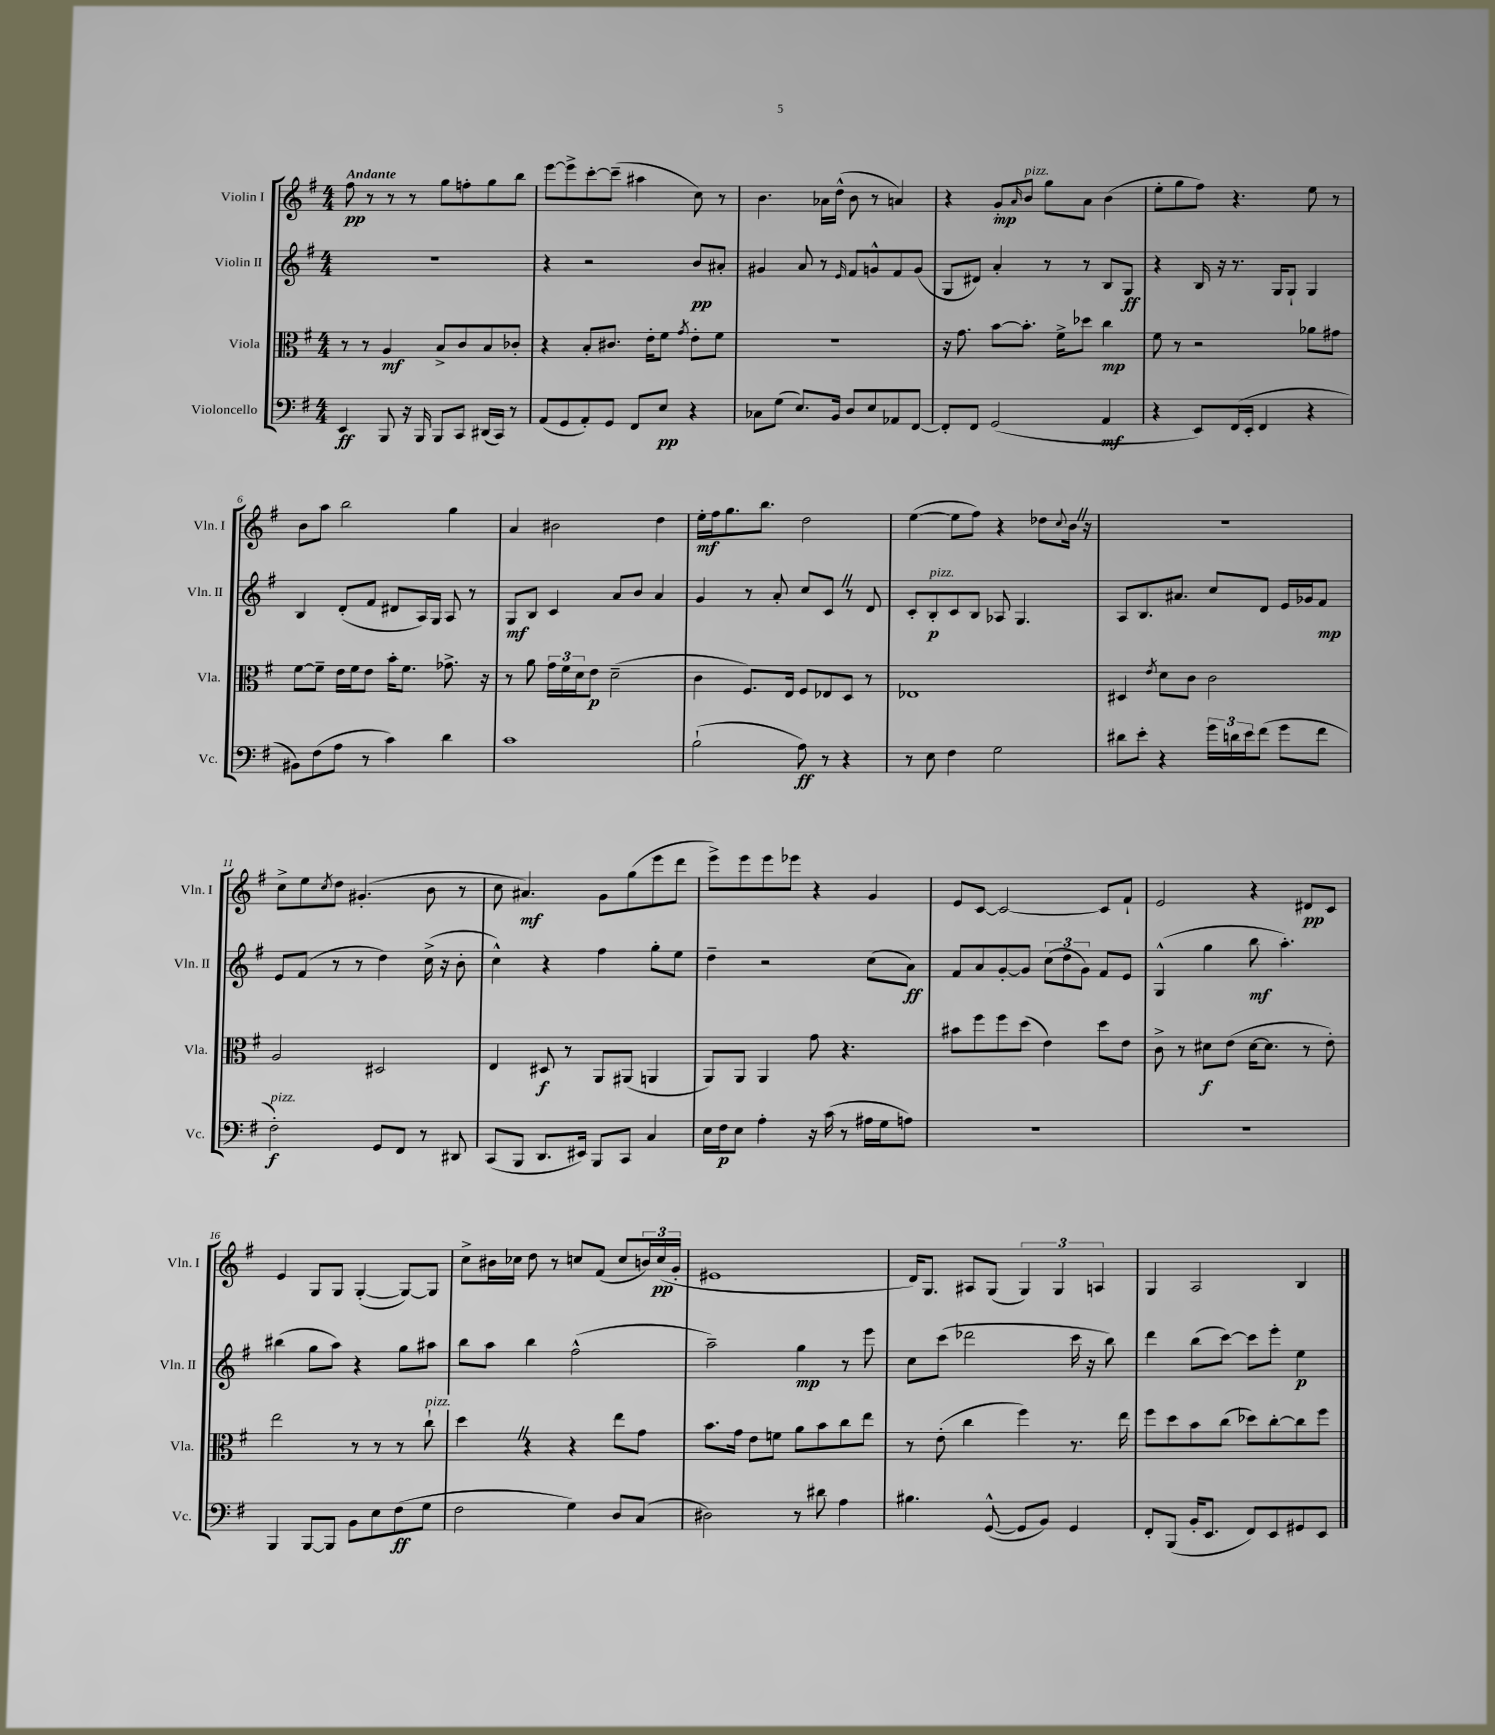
<<
\new StaffGroup <<
\new Staff = "s0" \with { instrumentName = "Violin I" shortInstrumentName = "Vln. I" } {
    \clef treble \key g \major \numericTimeSignature \time 4/4 \tempo "Andante"
    fis''8\pp r8 r8 r8 g''8 f''8-. g''8 b''8 |
    e'''8~ e'''8-> c'''8~-. c'''8--( ais''4 c''8) r8 |
    b'4. aes'16 d''16-^( b'8 r8 a'4) |
    r4 g'8-.\mp \grace { a'16 } b'8^\markup { \italic "pizz." } g''8 a'8 b'4( |
    e''8-. g''8 fis''8) r4. e''8 r8 |
    b'8 a''8 b''2 g''4 |
    a'4 bis'2 d''4 |
    e''16-.\mf fis''16 g''8. b''8. d''2 |
    e''4~( e''8 fis''8) r4 des''8 \appoggiatura { c''8 } b'16 \once \override BreathingSign.text = \markup { \musicglyph "scripts.caesura.straight" } \breathe r16 |
    r1 |
    c''8-> e''8 \acciaccatura { c''8 } d''8 gis'4.-.( b'8 r8 |
    c''8 ais'4.\mf) g'8 g''8( e'''8 d'''8 |
    e'''8->) e'''8 e'''8 ees'''8 r4 g'4 |
    e'8 c'8~ c'2~ c'8 fis'8-! |
    e'2 r4 dis'8\pp c'8 |
    e'4 g8 g8 g4~-.( g8~) g8 |
    c''8-> bis'16 ces''16 d''8 r8 c''8 fis'8( c''8 \tuplet 3/2 { b'16) c''16\pp( g'16-. } |
    eis'1 |
    d'16) g8. ais8 g8( \tuplet 3/2 { g4) g4 a4 } |
    g4 a2 b4 \bar "|." |
}
\new Staff = "s1" \with { instrumentName = "Violin II" shortInstrumentName = "Vln. II" } {
    \clef treble \key g \major \numericTimeSignature \time 4/4
    R1 |
    r4 r2 b'8\pp ais'8-. |
    gis'4 a'8 r8 \grace { e'16 } fis'8 g'8-^ fis'8 g'8( |
    g8 dis'8) a'4-. r8 r8 b8 g8\ff |
    r4 b16 r16 r8. g16 g8-! g4 |
    b4 d'8-.( fis'8 dis'8 a16) g16 a8 r8 |
    g8\mf b8 c'4 a'8 b'8 a'4 |
    g'4 r8 a'8-. c''8 c'8 \once \override BreathingSign.text = \markup { \musicglyph "scripts.caesura.straight" } \breathe r8 d'8 |
    c'8-. b8-.\p^\markup { \italic "pizz." } c'8 b8 aes8 g4. |
    a8 b8. ais'8. c''8 d'8 e'16 ges'16 fis'8\mp |
    e'8 fis'8( r8 r8 d''4) c''16->( r16 b'8-. |
    c''4-^) r4 fis''4 g''8-. e''8 |
    d''4-- r2 c''8( a'8\ff) |
    fis'8 a'8 g'8~-. g'8 \tuplet 3/2 { c''8( d''8 g'8) } fis'8 e'8 |
    g4-^( g''4 b''8\mf a''4.-.) |
    bis''4( g''8 a''8) r4 g''8 ais''8 |
    b''8 a''8 b''4 fis''2-^( |
    a''2--) g''4\mp r8 e'''8 |
    c''8 c'''8( des'''2 c'''16 r16 b''8) |
    d'''4 b''8( c'''8~) c'''8 e'''8-. e''4\p \bar "|." |
}
\new Staff = "s2" \with { instrumentName = "Viola" shortInstrumentName = "Vla." } {
    \clef alto \key g \major \numericTimeSignature \time 4/4
    r8 r8 a4\mf b8-> c'8 b8 ces'8-. |
    r4 b8-. cis'8. e'16-. fis'8 \acciaccatura { g'8 } e'8-. fis'8 |
    R1 |
    r16 g'8. b'8~ b'8.-. fis'16-> des''8 c''4\mp |
    fis'8 r8 r2 aes'8 gis'8 |
    fis'8~ fis'8-- e'16 fis'16 e'8 b'16-. fis'8. ges'8.-> r16 |
    r8 a'8 \tuplet 3/2 { g'16 fis'16 d'16 } e'8\p d'2--( |
    c'4 fis8.) e16 fis8 ees8 d8 r8 |
    ees1 |
    dis4 \acciaccatura { e'8 } d'8 c'8 c'2 |
    a2 dis2 |
    e4 dis8\f r8 a,8 ais,8( a,4 |
    a,8) a,8 a,4 g'8 r4. |
    bis'8 fis''8 fis''8 d''8( e'4) d''8 e'8 |
    c'8-> r8 dis'8\f e'8( dis'16~ dis'8. r8 e'8-.) |
    e''2 r8 r8 r8 c''8-!^\markup { \italic "pizz." } |
    d''4 \once \override BreathingSign.text = \markup { \musicglyph "scripts.caesura.straight" } \breathe r4 r4 e''8 g'8 |
    b'8. g'16 e'8 f'8 a'8 b'8 c''8 e''8 |
    r8 e'8-.( c''4 fis''4) r8. e''16 |
    fis''8 d''8 b'8 c''8( des''8) c''8~-. c''8 fis''8 \bar "|." |
}
\new Staff = "s3" \with { instrumentName = "Violoncello" shortInstrumentName = "Vc." } {
    \clef bass \key g \major \numericTimeSignature \time 4/4
    e,4\ff b,,8 r16 b,,16 b,,8 c,8 dis,16( c,16) r8 |
    a,8( g,8 a,8-.) g,8 fis,8 e8\pp r4 |
    ces8 g8( e8.) b,16 d8 e8 aes,8 fis,8~ |
    fis,8-. fis,8 g,2( a,4\mf |
    r4 e,8) fis,16( e,16-. fis,4 r4 |
    bis,8) fis8( a8 r8 c'4) d'4 |
    c'1 |
    b2-!( a8\ff) r8 r4 |
    r8 e8 fis4 g2 |
    dis'8 e'8-. r4 \tuplet 3/2 { g'16 d'16 e'16 } fis'8( g'8 fis'8 |
    fis2-.\f^\markup { \italic "pizz." }) g,8 fis,8 r8 dis,8 |
    c,8( b,,8 d,8. eis,16) b,,8 c,8 c4 |
    e16 fis16\p e8 a4-. r16 c'16( r8 ais16 g16 a8) |
    R1 |
    R1 |
    b,,4 b,,8~ b,,8 b,8 e8 fis8\ff( g8 |
    fis2 g4) d8 c8( |
    dis2) r8 dis'8 a4 |
    bis4. g,8~-^( g,8 b,8) g,4 |
    fis,8-. b,,8( b,16-. e,8. fis,8) e,8 gis,8 e,8 \bar "|." |
}
>>
>>
